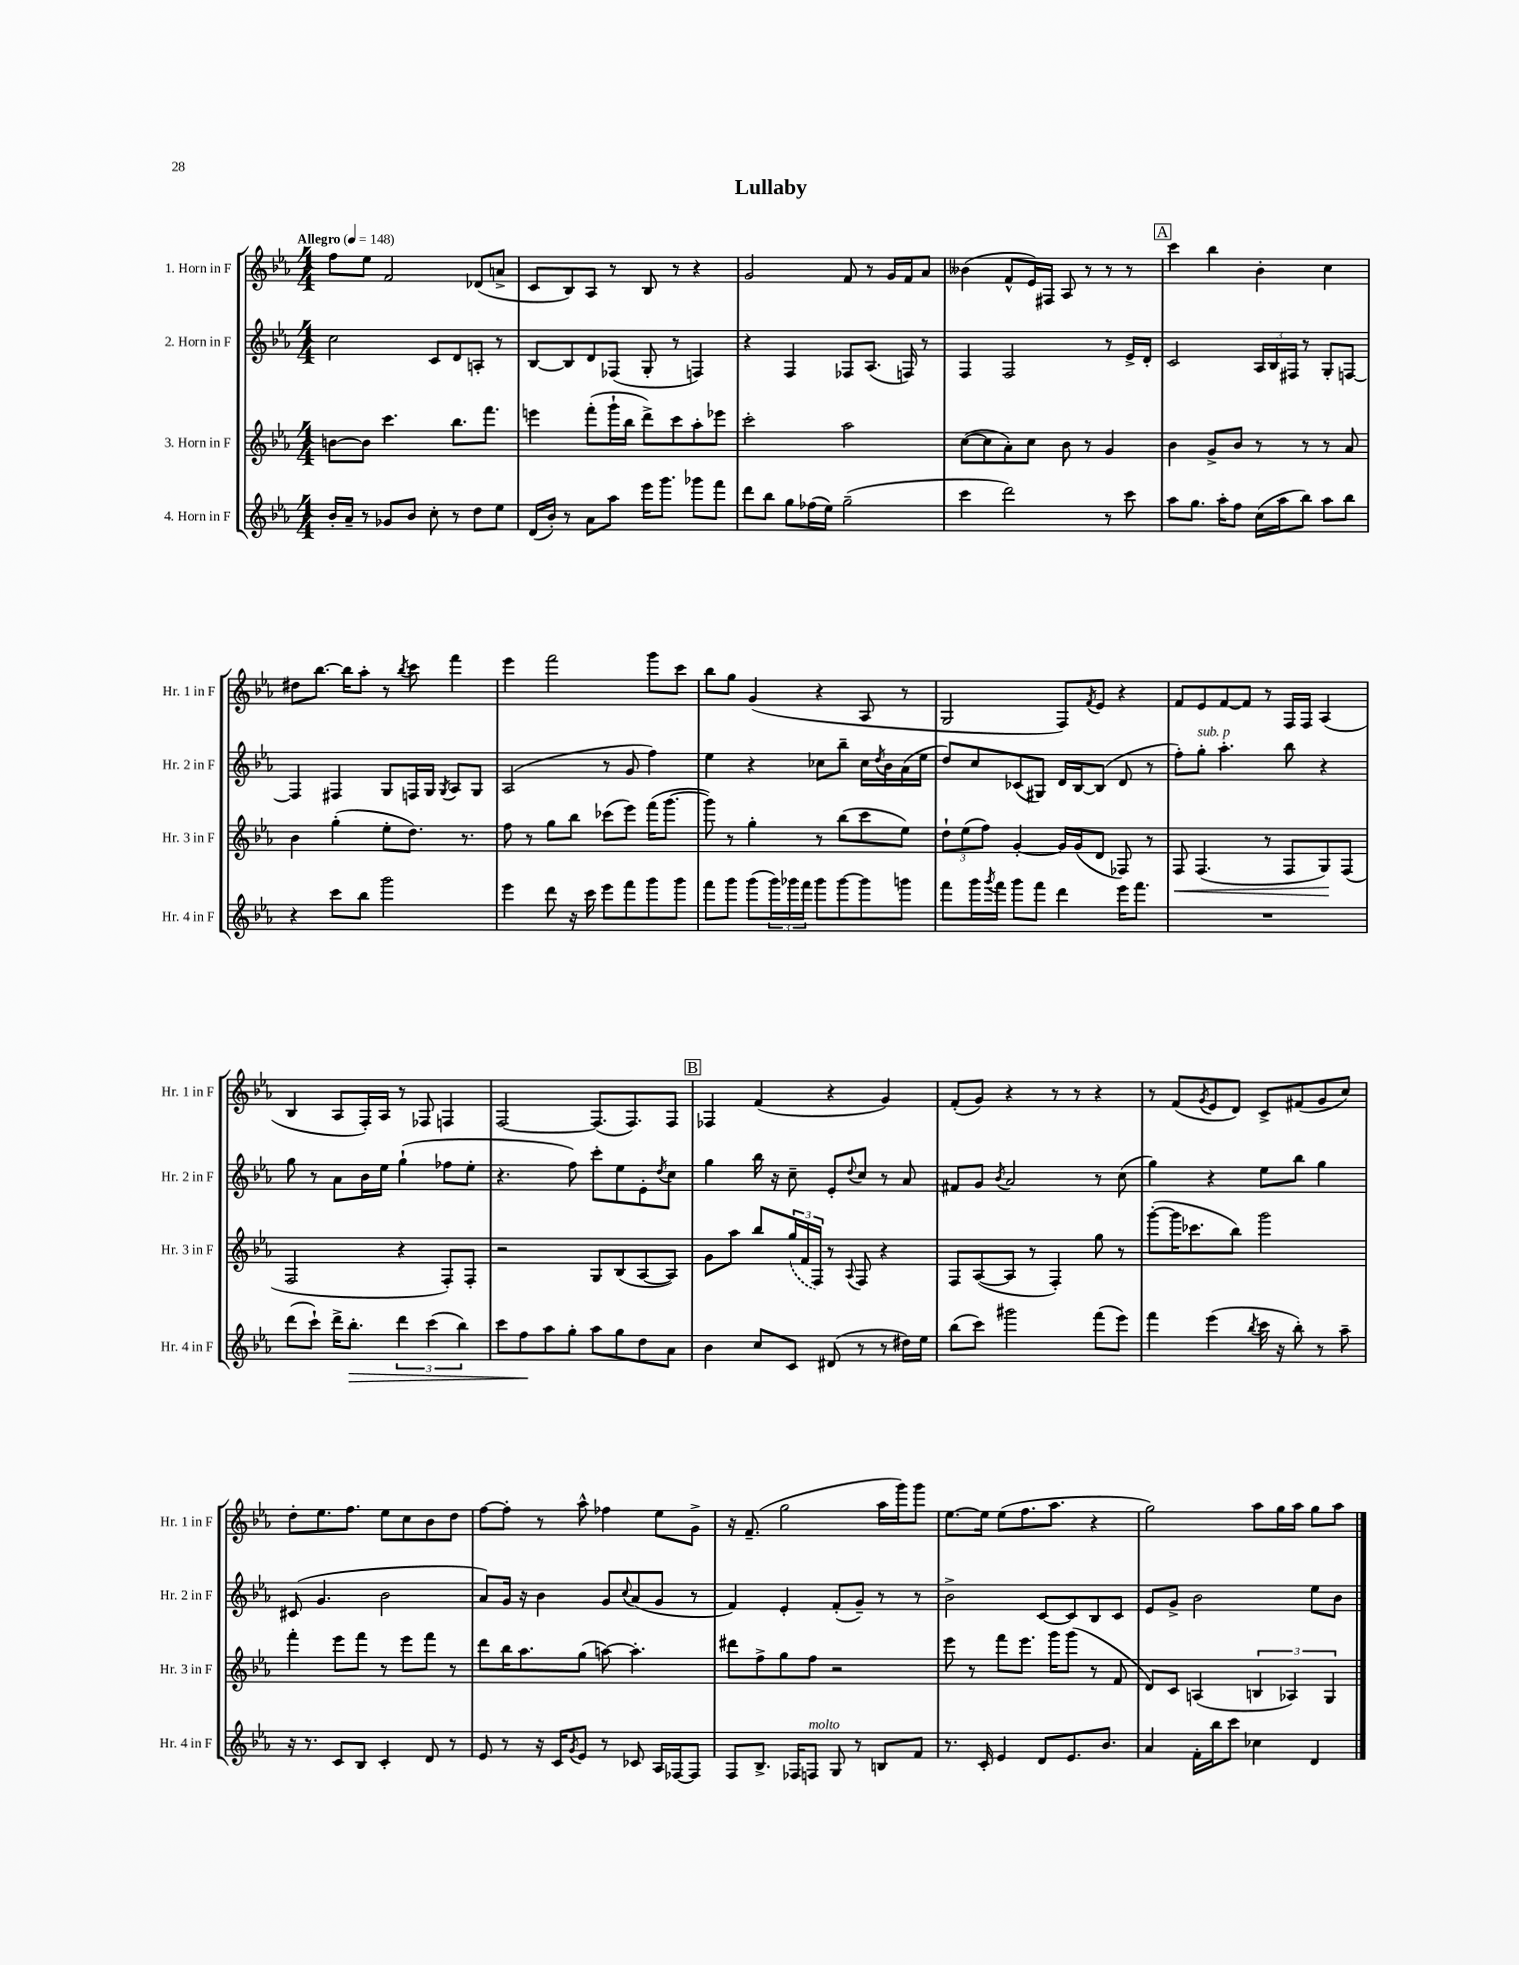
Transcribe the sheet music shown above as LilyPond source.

\header { title = "Lullaby" }
<<
\new StaffGroup <<
\new Staff = "s0" \with { instrumentName = "1. Horn in F" shortInstrumentName = "Hr. 1 in F" } {
    \clef treble \key ees \major \numericTimeSignature \time 4/4 \tempo "Allegro" 4 = 148
    f''8 ees''8 f'2 des'8( a'8-> |
    c'8 bes8) aes8 r8 bes8 r8 r4 |
    g'2 f'8 r8 g'16 f'16 aes'8 |
    beses'4( f'8-^ ees'16) fis16 aes8 r8 r8 r8 |
    \mark \markup { \box "A" } c'''4 bes''4 bes'4-. c''4 |
    dis''8 bes''8.~ bes''16 aes''8-. r8 \acciaccatura { bes''8 } c'''8 f'''4 |
    ees'''4 f'''2 g'''8 c'''8 |
    bes''8 g''8 g'4( r4 aes8 r8 |
    g2 f8) \acciaccatura { f'8 } ees'8 r4 |
    f'8 ees'8 f'8~ f'8 r8 f16 f16 aes4( |
    bes4 aes8 f16-.) aes16 r8 fes8 f4 |
    f2~ f8.( f8.) f8 |
    \mark \markup { \box "B" } fes4 f'4( r4 g'4) |
    f'8-.( g'8) r4 r8 r8 r4 |
    r8 f'8( \acciaccatura { g'8 } ees'8 d'8) c'8-> fis'8( g'8 c''8) |
    d''8-. ees''8. f''8. ees''8 c''8 bes'8 d''8 |
    f''8~ f''8-. r8 aes''8-^ fes''4 ees''8 g'8-> |
    r16 f'8.--( g''2 aes''16 g'''16) g'''8 |
    ees''8.~ ees''16 ees''8( f''8. aes''8. r4 |
    g''2) aes''8 g''16 aes''16 g''8 aes''8 \bar "|." |
}
\new Staff = "s1" \with { instrumentName = "2. Horn in F" shortInstrumentName = "Hr. 2 in F" } {
    \clef treble \key ees \major \numericTimeSignature \time 4/4
    c''2 c'8 d'8 a8-. r8 |
    bes8~ bes8 d'8 fes8( g8-. r8 f4) |
    r4 f4 fes8 aes8.( f16) r8 |
    f4 f2 r8 ees'16-> d'16-. |
    \mark \markup { \box "A" } c'2 \tuplet 3/2 { aes16 bes16 fis16 } r8 g8-. f8~ |
    f4 fis4 g8 f16 g16 \acciaccatura { g8 } aes8 g8 |
    aes2( r8 g'8 f''4) |
    ees''4 r4 ces''8 bes''8-- ces''16 \acciaccatura { d''8 } bes'16 aes'16( ees''16 |
    d''8) c''8 ces'8( gis8) d'16 bes16~ bes8( d'8 r8 |
    f''8-.) g''8-.^\markup { \italic "sub. p" } aes''4.-. bes''8 r4 |
    g''8 r8 aes'8 bes'16 ees''16 g''4-!( fes''8 ees''8-. |
    r4. f''8) c'''8-. ees''8 ees'8-. \acciaccatura { d''8 } c''8 |
    \mark \markup { \box "B" } g''4 bes''16 r16 c''8-- ees'8-. \appoggiatura { d''8 } c''8 r8 aes'8 |
    fis'8 g'8 \acciaccatura { bes'8 } aes'2 r8 c''8( |
    g''4) r4 ees''8 bes''8 g''4 |
    cis'8( g'4. bes'2 |
    aes'8) g'16 r16 bes'4 g'8 \appoggiatura { c''8 } aes'8( g'8 r8 |
    f'4) ees'4-. f'8-.( g'8--) r8 r8 |
    bes'2-> c'8~ c'8 bes8 c'8 |
    ees'8 g'8-> bes'2 ees''8 bes'8 \bar "|." |
}
\new Staff = "s2" \with { instrumentName = "3. Horn in F" shortInstrumentName = "Hr. 3 in F" } {
    \clef treble \key ees \major \numericTimeSignature \time 4/4
    b'8~ b'8 c'''4. bes''8. f'''8. |
    e'''4 f'''8-.( g'''16-! bes''16 d'''8->) c'''8 aes''8-. ees'''8 |
    c'''2-. aes''2 |
    c''8~( c''8 aes'8-.) c''8 bes'8 r8 g'4 |
    \mark \markup { \box "A" } bes'4 g'8-> bes'8 r8 r8 r8 aes'8 |
    bes'4 g''4-.( ees''8-. d''8.) r8. |
    f''8 r8 g''8 bes''8 ces'''8( ees'''8) f'''16( g'''8.~ |
    g'''8) r8 g''4-. r8 bes''8( c'''8 ees''8) |
    \tuplet 3/2 { d''8-! ees''8( f''8) } g'4~-. g'16 g'16( d'8 fes8) r8 |
    f8\< f4.( r8 f8 g8\!) f8( |
    f2 r4 f8-.) f8-. |
    r2 g8 bes8( aes8~ aes8) |
    \mark \markup { \box "B" } g'8 aes''8 bes''8 \tuplet 3/2 { \once \slurDashed g''16( f'16 f16) } r8 \appoggiatura { aes8 } f8 r4 |
    f8 aes8~( aes8 r8 f4-.) g''8 r8 |
    g'''8~-.( g'''16 ces'''8. bes''8) g'''2 |
    f'''4-. ees'''8 f'''8 r8 ees'''8 f'''8 r8 |
    d'''8 bes''16 aes''8. g''8( a''8~) a''4.-. |
    dis'''8 f''8-> g''8 f''8 r2 |
    ees'''8 r8 f'''8 ees'''8. g'''16 g'''8( r8 f'8 |
    d'8) c'8 a4( \tuplet 3/2 { b4 aes4) g4 } \bar "|." |
}
\new Staff = "s3" \with { instrumentName = "4. Horn in F" shortInstrumentName = "Hr. 4 in F" } {
    \clef treble \key ees \major \numericTimeSignature \time 4/4
    bes'16-. aes'16-- r8 ges'8 bes'8 c''8-. r8 d''8 ees''8 |
    d'16( bes'16-.) r8 aes'8 aes''8 ees'''16 g'''8. ges'''8 f'''8 |
    d'''8 bes''8 g''8 fes''16( ees''16) g''2--( |
    c'''4 d'''2) r8 c'''8 |
    \mark \markup { \box "A" } aes''8 g''8. aes''16-. f''8 c''16( aes''16 bes''8) aes''8 bes''8 |
    r4 c'''8 bes''8 g'''2 |
    ees'''4 d'''8 r16 c'''16 ees'''8 f'''8 g'''8 g'''8 |
    f'''8 g'''8 g'''8( \tuplet 3/2 { g'''16) ges'''16 f'''16 } ges'''8 ges'''8~ ges'''8 g'''8 |
    f'''8 g'''16 \acciaccatura { g'''8 } f'''16 g'''8 f'''8 d'''4 ees'''16 f'''8. |
    R1 |
    d'''8( c'''8-!) d'''16-> bes''8.-.\> \tuplet 3/2 { d'''4 c'''4( bes''4) } |
    c'''8 f''8\! aes''8 g''8-. aes''8 g''8 d''8 aes'8 |
    \mark \markup { \box "B" } bes'4 c''8 c'8 dis'8( r8 r8 dis''16) ees''16 |
    bes''8( c'''8) gis'''2 f'''8( ees'''8) |
    f'''4 ees'''4( \acciaccatura { bes''8 } c'''16 r16 bes''8-.) r8 aes''8-- |
    r16 r8. c'8 bes8 c'4-. d'8 r8 |
    ees'8 r8 r16 c'16 \acciaccatura { g'8 } ees'8 r8 ces'8 aes16 fes16~ fes8 |
    f8 bes8.-> fes16 f8^\markup { \italic "molto" } g8 r8 b8 f'8 |
    r8. c'16-. ees'4 d'8 ees'8. bes'8. |
    aes'4 f'16-. bes''16 c'''8 ces''4 d'4 \bar "|." |
}
>>
>>
\layout { \context { \Score \remove "Bar_number_engraver" } }
